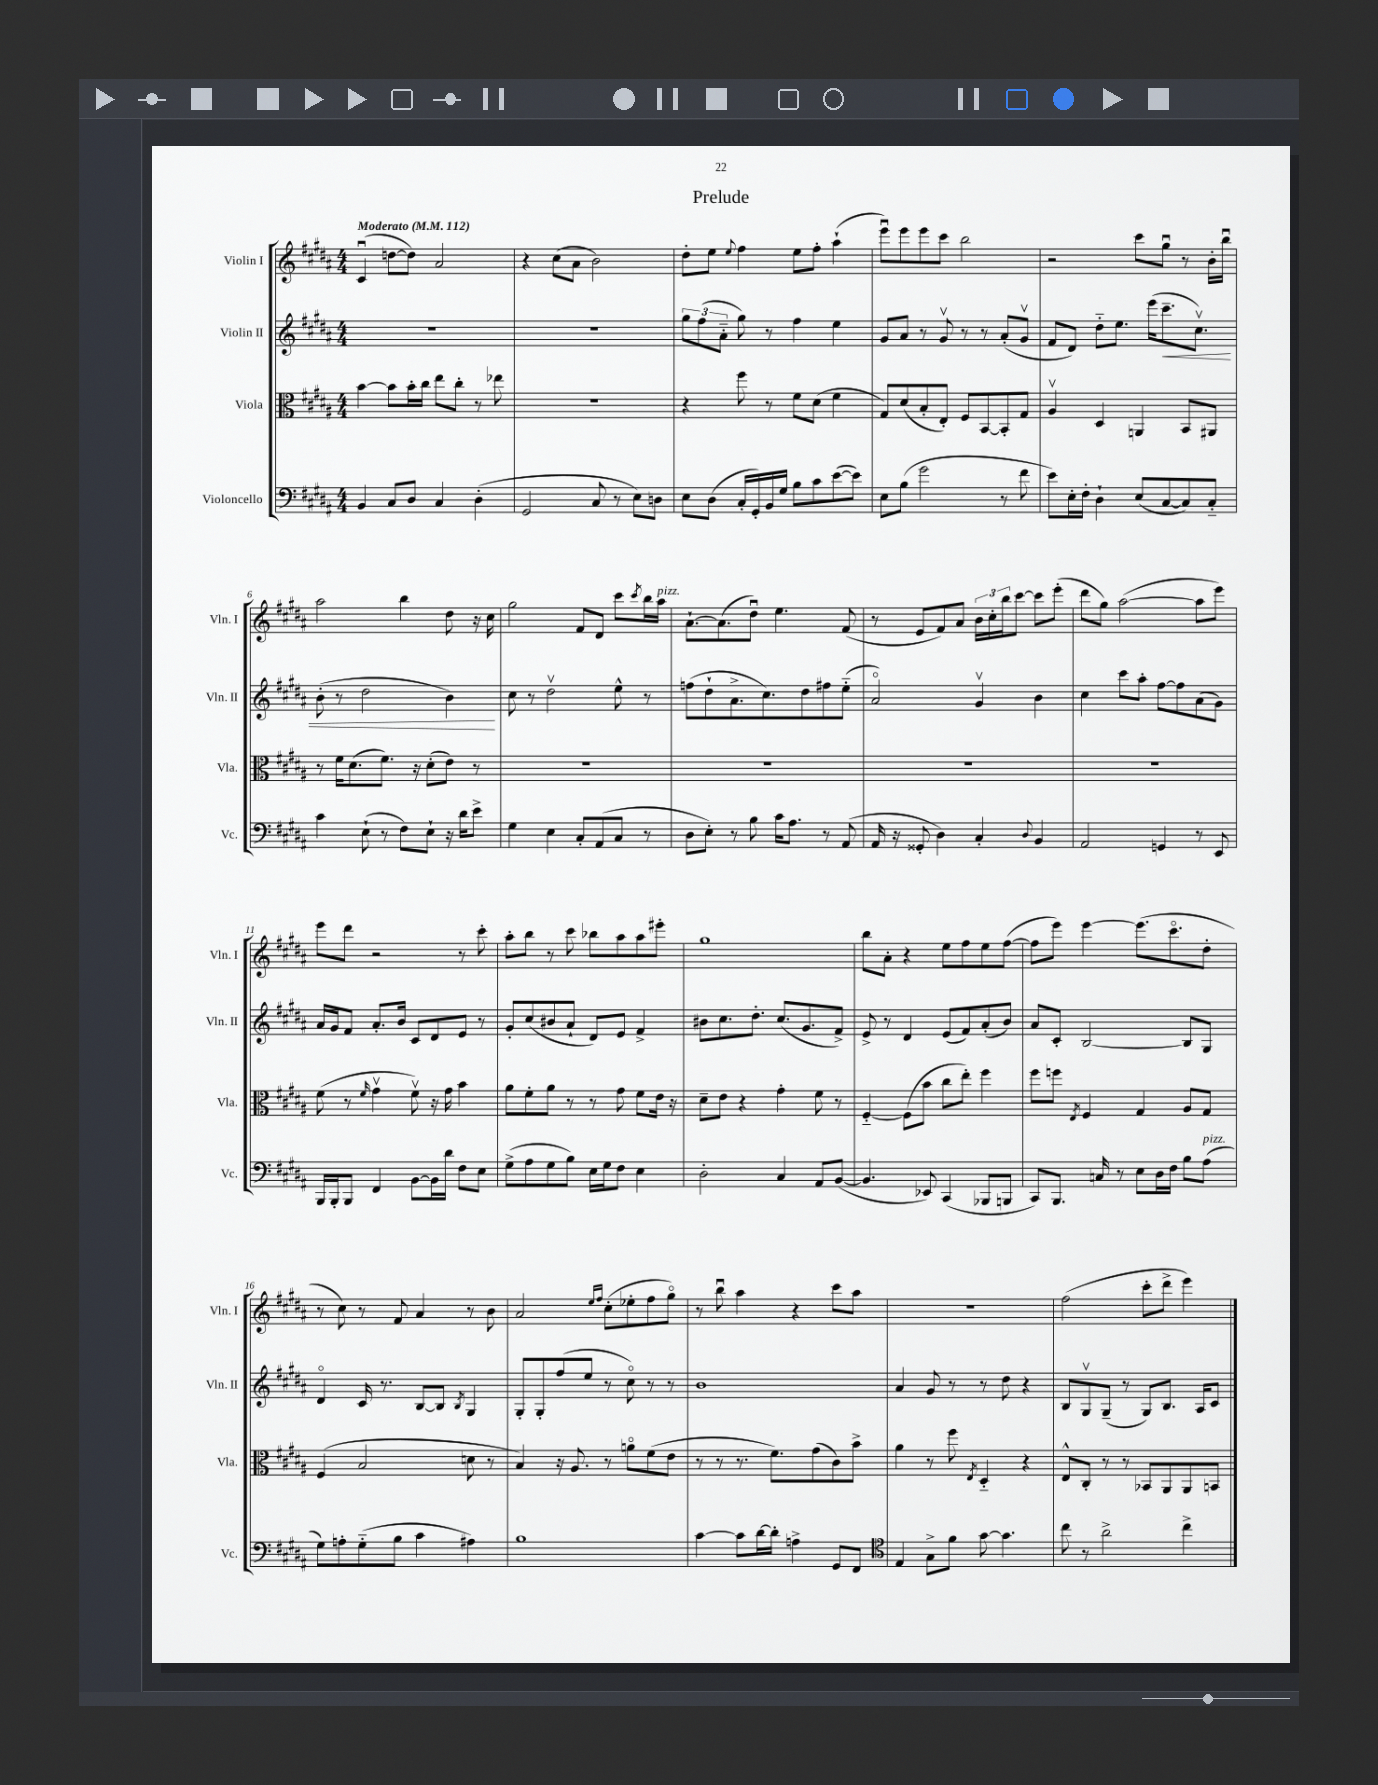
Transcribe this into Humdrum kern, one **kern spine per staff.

**kern	**kern	**kern	**kern
*staff4	*staff3	*staff2	*staff1
*clefF4	*clefC3	*clefG2	*clefG2
*k[f#c#g#d#a#]	*k[f#c#g#d#a#]	*k[f#c#g#d#a#]	*k[f#c#g#d#a#]
*M4/4	*M4/4	*M4/4	*M4/4
*MM112	*MM112	*MM112	*MM112
4BB	[4b	1r	(4c#u
8C#	8b]	.	[8dd
8D#	16b'	.	8dd])
.	16cc#	.	.
4C#	8ee	.	2a#
.	8cc#'	.	.
(4D#'	8r	.	.
.	8ee-	.	.
=	=	=	=
2GG#	1r	1r	4r
.	.	.	(8cc#
.	.	.	8a#
8C#	.	.	2b)
8r	.	.	.
8E)	.	.	.
8D	.	.	.
=	=	=	=
8E	4r	12gg#	8dd#'
.	.	(12ff#	.
(8D#	.	.	8ee
.	.	12a#'~	.
.	.	.	8qqee
16C#'	8ff#	8gg#)	4ff#
16GG#')	.	.	.
16BB	8r	8r	.
16G#	.	.	.
8B	8f#	4ff#	8ee
8c#	(8d#	.	8ff#'
([8e	4f#	4ee	(4aa#`
8e])	.	.	.
=	=	=	=
8E	8G#)	8g#	8eeeu)
(8B	(8d#	8a#	8eee
2g#	8B'	8r	8eee
.	8E')	8g#v	8ccc#
.	8F#	8r	2bb
.	[8BB	8r	.
8r	8BB']	(8a#'	.
8f#	8G#	8g#v	.
=	=	=	=
8e)	4A#v	8f#	2r
16E'	.	8d#)	.
16F#'	.	.	.
4D#`	4D#	8dd#'~	.
.	.	8.ee	.
(8E	4AA	.	8ccc#
.	.	(16eee	.
[8C#	.	8.ccc#~	8gg#u
8C#])	8BB	.	8r
.	.	8.cc#v)	.
8C#'~	8AA#	.	16b'
.	.	.	16bbu
=	=	=	=
4c#	8r	(8b'	2aa#
.	16f#	8r	.
.	(8.d#	.	.
(8E`	.	2dd#	.
8r	8.f#)	.	.
8F#)	.	.	4bb
.	16r	.	.
8E`	(8d#'	.	.
16r	8e)	4b)	8dd#
16d#	.	.	.
8e^	8r	.	16r
.	.	.	16cc#
=	=	=	=
4G#	1r	8cc#	2gg#
.	.	8r	.
4E	.	2dd#v	.
8C#'	.	.	8f#
(8AA#	.	.	8d#
8C#	.	8ee^^	8ccc#
.	.	.	8qccc#
8r	.	8r	16bb
.	.	.	16aa#
=	=	=	=
8D#	1r	(8ff	[8.a#`
8E')	.	8dd#`	.
.	.	.	(8.a#]
8r	.	8.a#^	.
8B	.	.	8dd#u)
.	.	8.cc#)	.
16c#	.	.	4.ee
8.A#	.	.	.
.	.	8dd#	.
8r	.	8ff#	.
(8AA#	.	(8ee'~	(8f#
=	=	=	=
16AA#	1r	2a#o)	8r
16r	.	.	.
8GG##'	.	.	8e
4D#)	.	.	8f#)
.	.	.	8a#
4C#'	.	4g#v	24b
.	.	.	24cc#'
.	.	.	24bb
.	.	.	[8ccc#
8qqD#	.	.	.
4BB	.	4b	8ccc#]
.	.	.	(8eee'
=	=	=	=
2AA#	1r	4cc#	8ddd#
.	.	.	8gg#)
.	.	8ccc#	([2aa#
.	.	8aa#'	.
4GG	.	[8ff#	.
.	.	8ff#]	.
8r	.	(8a#	8aa#]
8EE	.	8g#)	8eee)
=	=	=	=
16BBB	(8f#	16a#	8eee
16BBB'	.	16g#	.
8BBB	8r	8f#	8ddd#
.	16qqf#	.	.
4FF#	4g#v	8.a#'	2r
.	.	16b	.
[8BB	8f#v)	8c#	.
16BB]	16r	8d#	.
16d#	16g#	.	.
8F#	4b	8e	8r
8E	.	8r	8ccc#'
=	=	=	=
(8G#^	8a#	8g#'	8aa#'
8A#	8f#'	(8cc#	8bb
8G#	8a#	8b#	8r
8B)	8r	8a#`	8ccc#
16E	8r	8d#)	8bb-
16G#	.	.	.
8F#	8g#	8e	8aa#
4E	8f#	4f#^	8aa#
.	16e	.	8eee#'
.	16r	.	.
=	=	=	=
2D#'	8d#~	8b#	1gg#
.	8e	8.cc#	.
.	4r	.	.
.	.	8.dd#'	.
4C#	4g#'	(8.cc#	.
.	.	8.g#	.
8AA#	8f#	.	.
([8BB	8r	8f#^)	.
=	=	=	=
4.BB]	[4F#'~	8e^	8bb
.	.	8r	8a#'
.	(8F#]	4d#	4r
8EE-)	8b	.	.
(4CC#	8cc#	(8e	8ee
.	8ee')	8f#)	8ff#
8BBB-	4ff#	(8a#'	8ee
8BBB	.	8b)	([8ff#
=	=	=	=
8CC#)	8ff#	8a#	8ff#]
8.BBB	8ff	8c#'	8eee)
.	8qE	.	.
.	4F#	[2B	[4eee
16C	.	.	.
8r	.	.	.
8E	4G#	.	(8.eee]
16D#	.	.	.
16F#	.	.	8.ccc#o
8B	8A#	8B]	.
(8A#	8G#	8G#	8dd#'
=	=	=	=
8G#)	(4F#	4d#o	8r
8A'	.	.	8cc#)
(8G#'~	2B	16c#	8r
.	.	8.r	.
8B	.	.	8f#
4c#	.	[8B	4a#
.	.	8B]	.
.	.	8qB	.
4A#)	8d	4G#	8r
.	8r	.	8b
=	=	=	=
1B	4B)	8G#'	2a#
.	.	8G#'	.
.	16r	(8ff#	.
.	8.A#	.	.
.	.	8ee	.
.	.	.	16qqee
.	.	.	16qqff#
.	8r	8r	(8cc#'
.	8ao	8cc#o)	8ee-'
.	(8f#	8r	8ff#
.	8e	8r	8gg#o)
=	=	=	=
[4c#	8r	1b	8r
.	8r	.	8bbu
8c#]	8.r	.	4aa#
[16d#	.	.	.
16d#']	8.f#)	.	.
4A^	.	.	4r
.	(8g#	.	.
8GG#	8c#)	.	8ccc#
8FF#	8b^	.	8aa#
=	=	=	=
*clefC4	*	*	*
4E	4a#	4a#	1r
8G#^	8r	8g#	.
8f#	8ff#	8r	.
.	8qE	.	.
[8g#	4D#'~	8r	.
4.g#]	.	8dd#	.
.	4r	4r	.
=	=	=	=
8cc#	8E^^	8B	(2ff#
8r	8C#'	8G#v	.
2a#^	8r	(8G#~	.
.	8r	8r	.
.	8BB-	8G#)	8ccc#'
.	8AA#	8.B	8ddd#^
4cc#^	8AA#	.	4eee)
.	.	16A#	.
.	8BB	8c#	.
==	==	==	==
*-	*-	*-	*-
